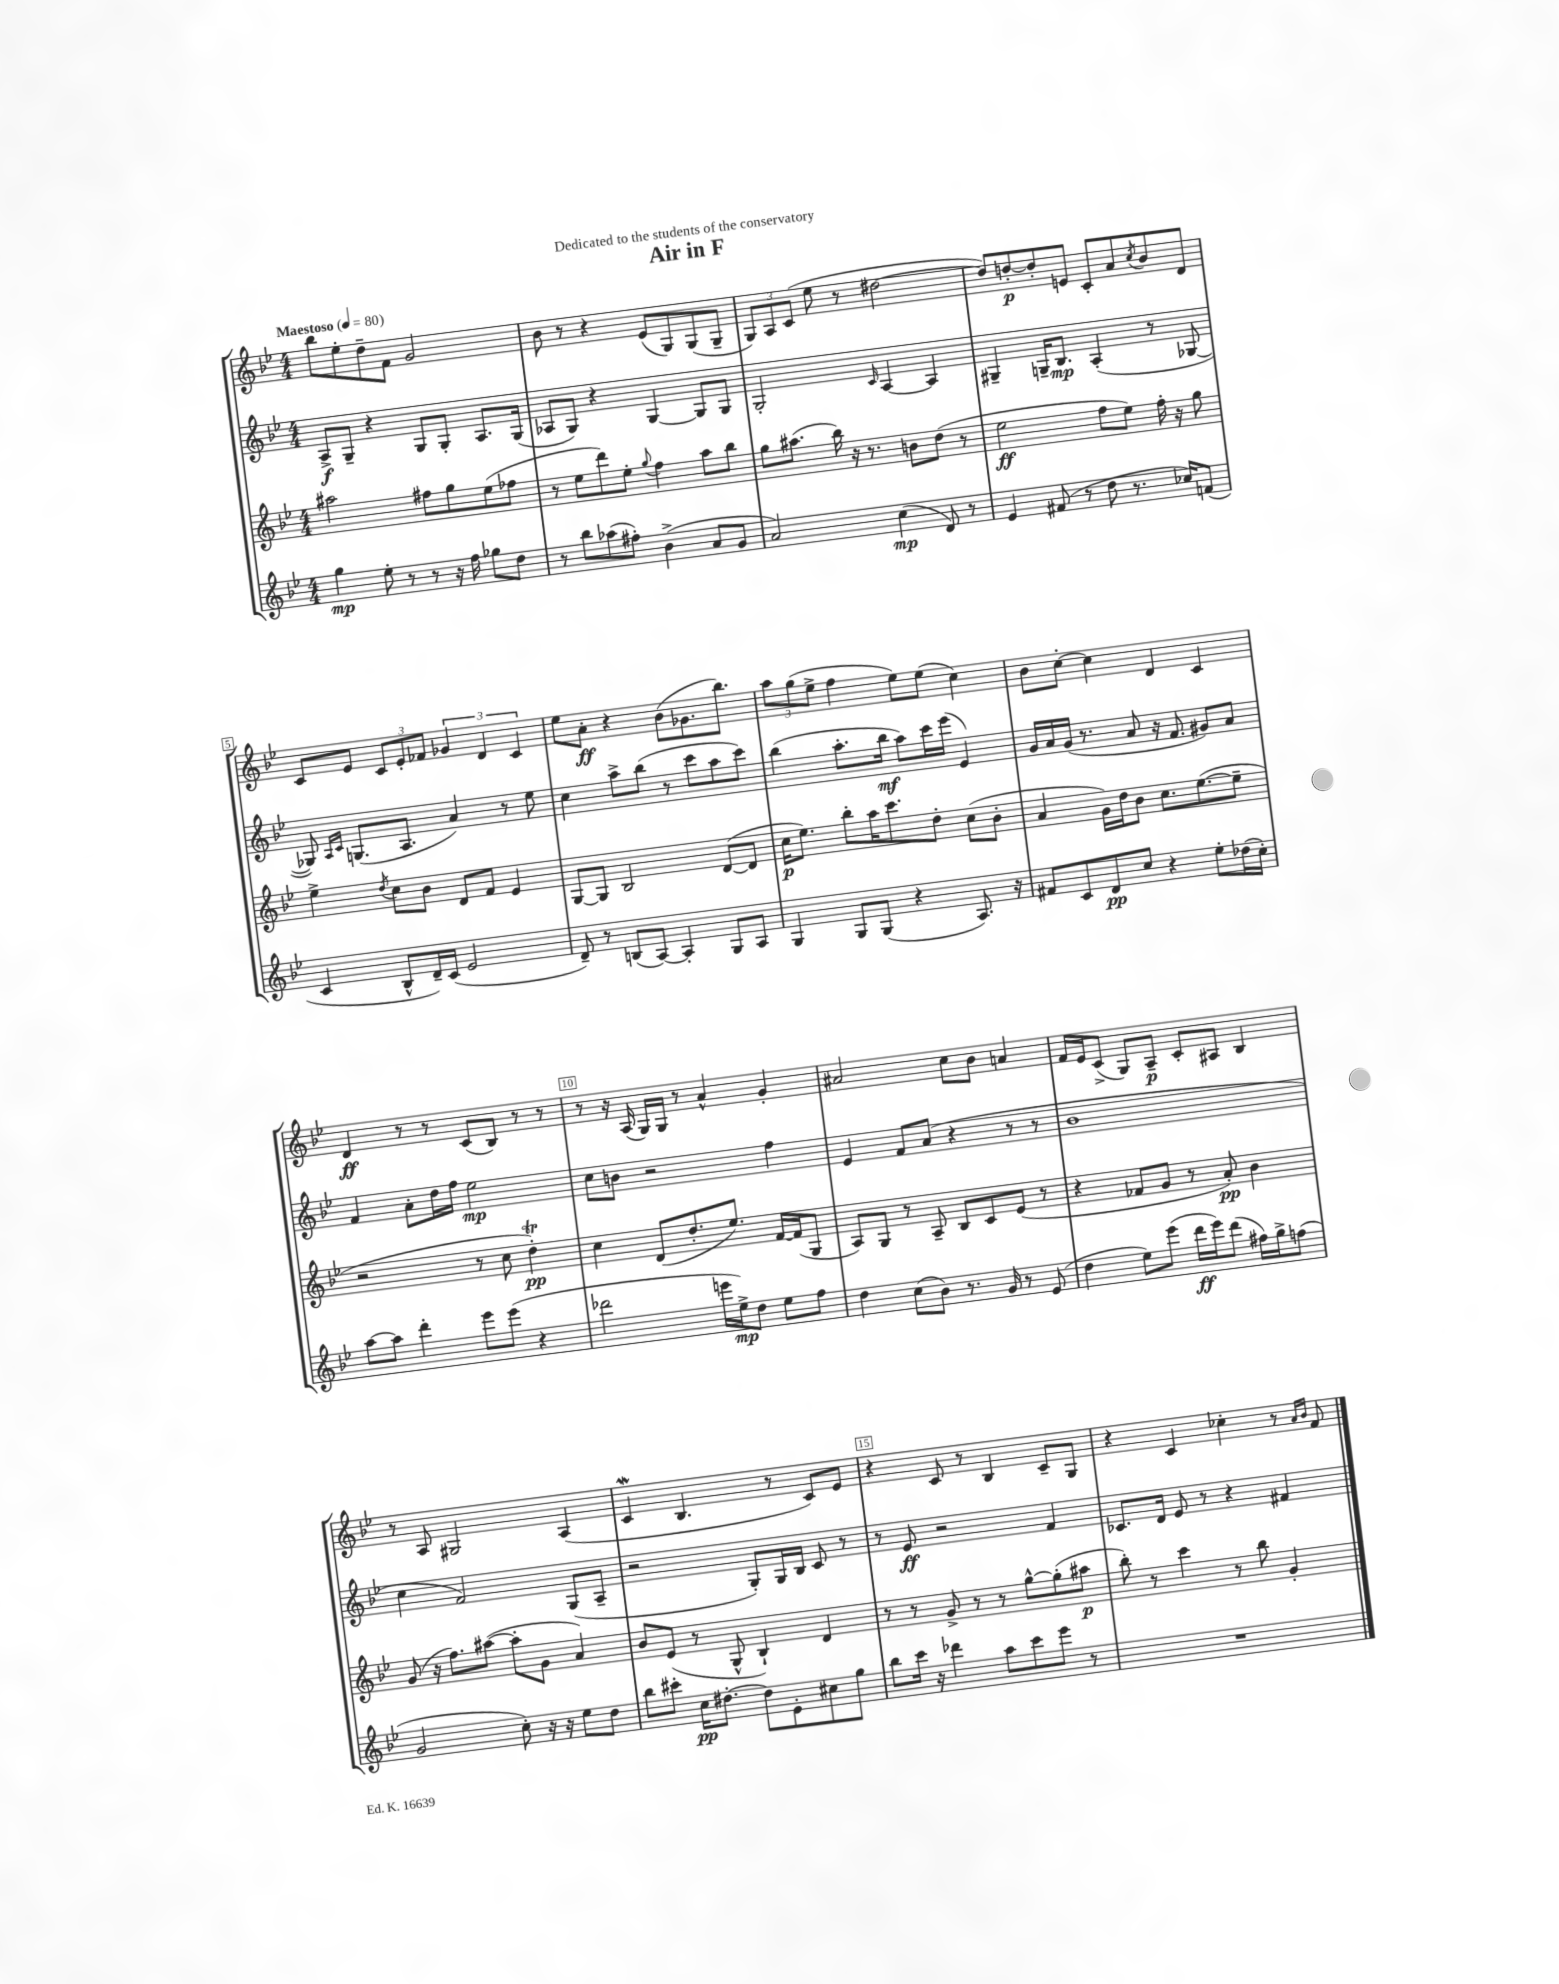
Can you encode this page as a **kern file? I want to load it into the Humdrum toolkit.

**kern	**kern	**kern	**kern
*staff4	*staff3	*staff2	*staff1
*clefG2	*clefG2	*clefG2	*clefG2
*k[b-e-]	*k[b-e-]	*k[b-e-]	*k[b-e-]
*M4/4	*M4/4	*M4/4	*M4/4
*MM80	*MM80	*MM80	*MM80
4gg\	2aa#\	8A^/L	8bb-\L
.	.	8G~/J	8ee-'\
8ee-'\	.	4r	8dd~\
8r	.	.	8f\J
8r	8ff#\L	8G/L	2g/
16r	8gg\	8G'/J	.
16ff\	.	.	.
8gg-\L	(8ee-\	8.A/L	.
8dd\J	8ff-\J	.	.
.	.	(16G/Jk	.
=	=	=	=
8r	8r	8A-/L	8b-\
8bb-\L	8ee-\L	8G/J)	8r
(8aa-\	8ddd\)	4r	4r
8ff#'\J)	8ee-'\J	.	.
.	8qqgg/	.	.
(4b-^\	4ff\	[4G/	(8e-/L
.	.	.	8G/)
8a/L	8aa\L	8G/]L	(8G/
8g/J	8bb-\J	8G/J	8G~/J
=	=	=	=
2a/)	8gg\L	2G'/	12G/L)
.	.	.	12A/
.	(8.aa#\J	.	.
.	.	.	(12c/J
.	.	.	8ee-\
.	16bb-\)	.	.
.	16r	.	8r
.	8.r	.	.
.	.	16qqc/	.
(4cc\	.	[4A/	[2dd#\
.	8b\L	.	.
8d/)	(8dd\J	4A/]	.
8r	8r	.	.
=	=	=	=
4e-/	2ee-\	4G#~/	8dd#/]L)
.	.	.	[8dd'/
(8f#/	.	16G~/LK	8dd'/]
.	.	8.B-/J	.
8r	.	.	8e/J
8dd\	8ff\L	(4A'/	8c'/L
8.r	8ee-\J)	.	8a/
.	.	.	8qcc/
.	16ff'\	8r	8b-/
16cc-/LK)	16r	.	.
(8f/J	8gg\	[8G-/	8d/J
=	=	=	=
4c/	4ee-^\	8G-/])	8c/L
.	.	16qqA/LL	.
.	.	16qqc/JJ	.
.	.	(8.G/L	8e-/J
.	8qdd/	.	.
8B-^^/L	8cc\L	.	12c/L
.	.	8.A/J	.
.	.	.	12e-'/
16d~/L)	8b-\J	.	.
.	.	.	12f-/J
(16c/JJ	.	.	.
2e-/	8d/L	4a/)	6g-/
.	8f/J	.	.
.	.	.	6d/
.	4e-/	8r	.
.	.	.	6c/
.	.	8ee-\	.
=	=	=	=
8d~/)	[8G/L	4cc\	8ee-\L
8r	8G/]J	.	8a'\J
(8B/L	2B-/	8aa^\L	4r
[8A/J)	.	(8bb-\J	.
4A'/]	.	8r	(8b-\L
.	.	8ccc\L	8.g-\
8G/L	([8d/L	8aa\	.
.	.	.	8.bb-\J)
8A/J	8d/]J	8ccc\J)	.
=	=	=	=
4G/	16cc\LK	(4bb-\	12aa\L
.	8.ee-\J)	.	.
.	.	.	(12gg\
.	.	.	12ee-^\J
8G/L	8bb-'\L	8.aa'\L	4ff\
(8G/J	16aa\K	.	.
.	8.ccc\	16bb-\Jk	.
4r	.	8aa\L)	8ee-\L)
.	8dd'\J	16ccc\L	(8ee-\J
.	.	(16eee-\JJ	.
8.A/)	(8cc\L	4e-/)	4cc\)
.	8b-'\J	.	.
16r	.	.	.
=	=	=	=
8f#/L	4a/	16g/LL	8b-\L
.	.	16a/	.
8c/	.	(16g/JJ	[8cc'\J
.	.	8.r	.
8d/	16g\LL)	.	4cc\]
.	16dd\J	.	.
8cc/J	8b-\J	8a/	.
4r	8.cc\L	16r	4d/
.	.	8.f/	.
.	([8.ee-\	.	.
8ee-'\L	.	8g#/L)	4c/
(16dd-\L	8ee-~\]J	8a/J	.
16cc'\JJ)	.	.	.
=	=	=	=
[8aa\L	2r	4f/	4d/
8aa\]J	.	.	.
4ddd'\	.	8a'\L	8r
.	.	16dd\L	8r
.	.	16ff\JJ	.
8eee-\L	8r	2ee-\	(8c/L
(8eee-\J	8cc\	.	8B-/J)
4r	4dd'\)	.	8r
.	.	.	8r
=	=	=	=
2ddd-\	4cc\	8cc\L	8r
.	.	8b\J	16r
.	.	.	(16A/
.	(8d/L	2r	16G/LL)
.	.	.	16G/JJ
.	8.dd'/	.	8r
16eee\LL	.	.	4a^^/
16ee-^\J)	8.ee-/J)	.	.
8dd\J	.	.	.
8ee-\L	[16f/LL	4ff\	4g'/
.	(16f/]J	.	.
8ff\J	8G/J	.	.
=	=	=	=
4dd\	8A/L)	4e-/	2a#/
.	8G/J	.	.
(8cc\L	8r	8f/L	.
8b-\J)	8A~/	(8a/J	.
8.r	8B-/L	4r	8cc\L
.	8c/	.	8b-\J
16g/	.	.	.
8r	(8e-/J	8r	4a/
(8e-/	8r	8r	.
=	=	=	=
4dd\	4r	1b-	16f/LL
.	.	.	16e-/J
.	.	.	(8c^/J
8ee-\L)	8f-/L	.	8G/L)
(8eee-\J	8g/J	.	8A~/J
16ddd\LL	8r	.	8c'/L
16eee-\J)	.	.	.
(8ddd\J	8a'/)	.	8A#/J
16ff#\LL)	4b-\	.	4B-/
16gg^\J	.	.	.
(8ff\J	.	.	.
=	=	=	=
2g/	(8g/	4cc\	8r
.	16r	.	8A/
.	8.ff\L)	.	.
.	.	2f/)	2G#/
.	([8aa#\J	.	.
8cc'\)	8aa#'\]L	.	.
16r	8g\J	.	.
16r	.	.	.
8ee-\L	4a/)	(8G/L	(4A/
8dd\J	.	8A~/J	.
=	=	=	=
8bb-\L	8b-/L	2r	4c/
8ccc#'\J	(8e-/J	.	.
16cc\LK	8r	.	4.B-/
[8.dd#'\J	.	.	.
.	8G^^/	.	.
8dd#\]L	4B-`/)	8G'/L)	.
8e-'\	.	16G/L	8r
.	.	16B-/JJ	.
8cc#\	4d/	8c/	8c/L)
8gg\J	.	8r	8e-/J
=	=	=	=
8bb-\L	8r	8r	4r
16ccc\Jk	8r	8e-/	.
16r	.	.	.
4ddd-\	8g^/	2r	8c/
.	8r	.	8r
8aa\L	8r	.	4B-/
8ccc\	[8gg^^\L	.	.
8eee-\J	(8gg'\]	4f/	8c~/L
8r	8aa#\J	.	8G/J
=	=	=	=
1r	8bb-'\)	8.c-/L	4r
.	8r	.	.
.	.	16d/Jk	.
.	4ccc\	8e-/	4c/
.	.	8r	.
.	8r	4r	4cc-'\
.	8bb-\	.	.
.	4g'/	4f#/	8r
.	.	.	16qqa/LL
.	.	.	16qqb-/JJ
.	.	.	8f/
==	==	==	==
*-	*-	*-	*-
